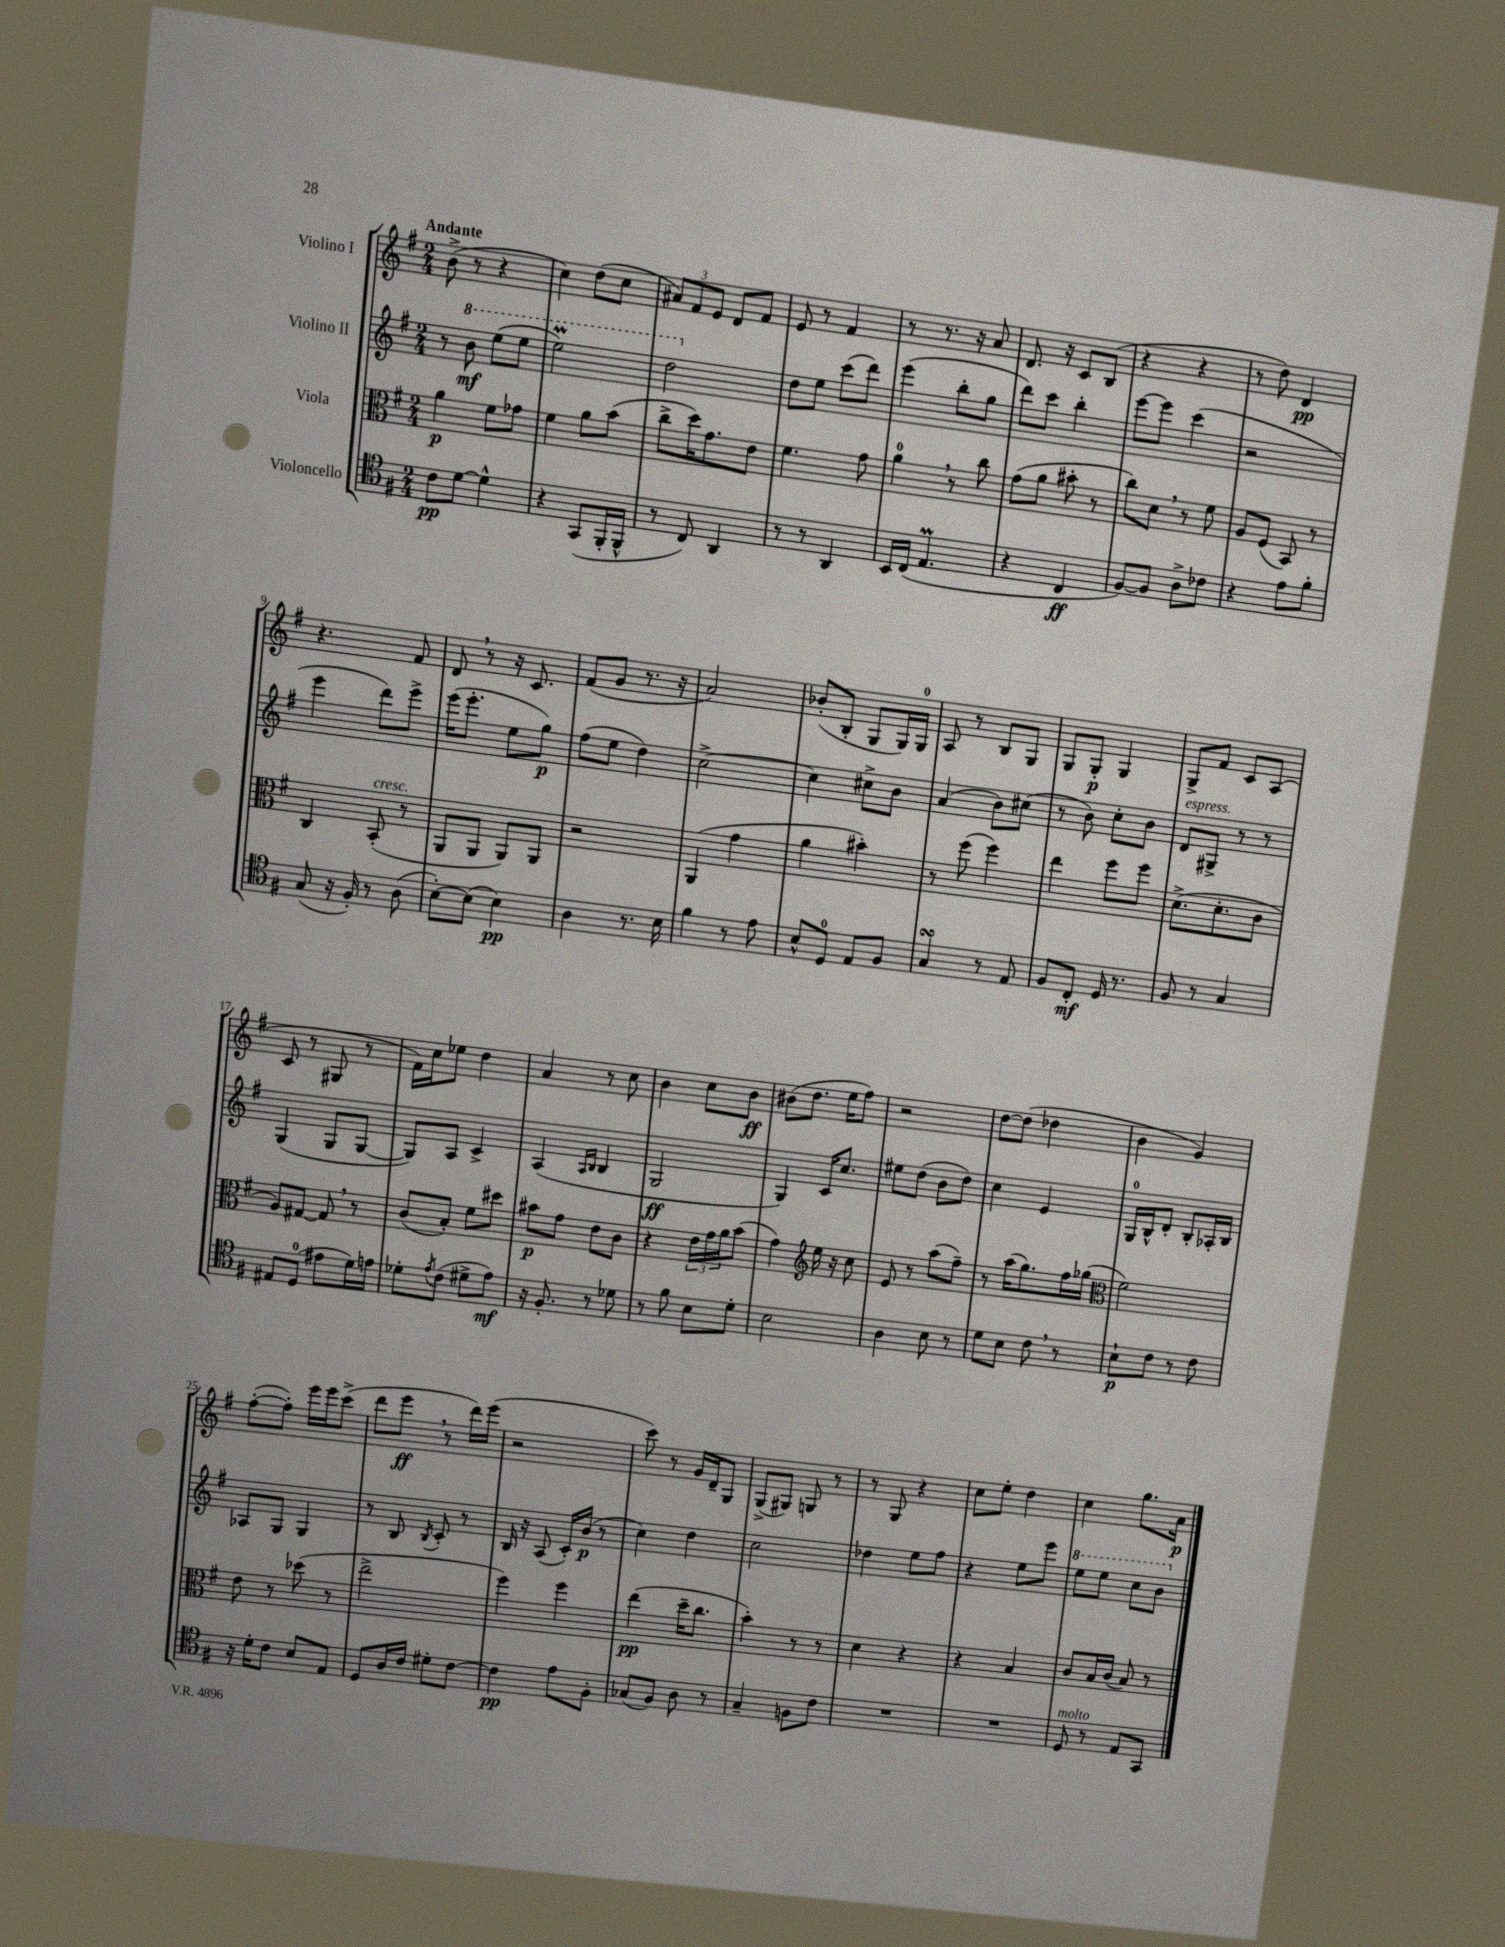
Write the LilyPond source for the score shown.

<<
\new StaffGroup <<
\new Staff = "s0" \with { instrumentName = "Violino I" } {
    \clef treble \key g \major \numericTimeSignature \time 2/4 \tempo "Andante"
    b'8->( r8 r4 |
    c''4) d''8( c''8 |
    \tuplet 3/2 { ais'8) fis'8 e'8 } d'8 fis'8 |
    e'8 r8 fis'4 |
    r8 r8. r16 a'8 |
    d'8. r16 c'8 b8( |
    r4 r4 |
    r8 d''8) d'4\pp |
    r4. fis'8 |
    d'8 \breathe r8 r16 c'8. |
    fis'8( g'8 r8. r16 |
    a'2) |
    bes'8-.( b8-. g8 g16) g16-0 |
    a8 r8 b8 g8 |
    g8 g8-.\p g4 |
    g8-> fis'8 c'8 a8( |
    c'8 r8 gis8 r8 |
    fis'16) c''16 ees''8 d''4 |
    a'4 r8 c''8 |
    b'4 c''8 b'8\ff |
    bis'8( d''8. e''16 fis''8) |
    r2 |
    d''8~ d''8( des''4 |
    b'4 g'4) |
    fis''8~-.( fis''8-.) e'''16 e'''16 c'''8->( |
    d'''8 e'''8\ff \breathe r8 d'''16) e'''16( |
    r2 |
    c'''8) r8 g'16 d'16-- g8 |
    g8->( gis8) g8 r8 |
    r8 g8 r4 |
    c''8 e''8-. d''4 |
    c''4 g''8. a'16\p \bar "|." |
}
\new Staff = "s1" \with { instrumentName = "Violino II" } {
    \clef treble \key g \major \numericTimeSignature \time 2/4
    r8 \ottava #1 b''8\mf e'''8( e'''8 |
    e'''2\prall) |
    d'''2 \ottava #0 |
    d''8 e''8 c'''8( d'''8) |
    e'''4( b''8-. g''8 |
    d'''8) c'''8 b''4-. |
    e'''8~ e'''8 c'''4( |
    r2 |
    e'''4 d'''8) e'''8-> |
    e'''16( e'''8.-. e''8 g''8\p) |
    fis''8( e''8 d''4) |
    c''2~-> |
    c''4 cis''8-> b'8 |
    a'4( b'8) cis''8( |
    r8 b'8) c''8-. b'8 |
    d'8^\markup { \italic "espress." } gis8-> r8 r8 |
    g4( g8 g8~ |
    g8) a8 c'4-> |
    a4( \grace { a16 b16 } b4 |
    g2\ff |
    g4) c'16 c''8. |
    eis''8 d''8( b'8 d''8) |
    c''4 e'4 |
    g16-0 b16-^ d'8-. b8-. aes16-. b16 |
    aes8 g8 g4 |
    r8 b8 \acciaccatura { b8 } c'8-. r8 |
    b16 r16 a8( c'16-.) b'16\p( r8 |
    c''4) d''4 |
    c''2 |
    des''4 e''8 fis''8 |
    r4 e''8 e'''8 |
    \ottava #1 e'''8 e'''8 c'''8 b''8 \ottava #0 \bar "|." |
}
\new Staff = "s2" \with { instrumentName = "Viola" } {
    \clef alto \key g \major \numericTimeSignature \time 2/4
    a'4\p fis'8 ges'8 |
    fis'4 a'8 b'8( |
    c''8-> d''16) g'8. e'8 |
    fis'4. g'8 |
    a'4-0 \breathe r8 c''8 |
    g'8( a'8 bis'8-. r8 |
    c''8) d'8 \breathe r8 fis'8 |
    a8 fis8( b,8) r8 |
    c4 b,8-.^\markup { \italic "cresc." }( r8 |
    a,8 a,8 a,8) a,8 |
    r2 |
    a,4( g'4 |
    a'4 bis'4-.) |
    r8 fis''8( fis''4) |
    e''4 fis''8 fis''8 |
    d'8.->( d'8.-. c'8 |
    a8) gis8~ gis8 \breathe r8 |
    c'8( b8-.) fis'8 dis''8 |
    bis'8\p g'8 e'8 c'8 |
    r4 \tuplet 3/2 { e'16 g'16 a'16 } b'8( |
    g'4) \clef treble e''16 r16 c''8 |
    e'8 r8 a''8( fis''8--) |
    r8 a''16( g''8.) fis''16 ges''16( |
    \clef alto fis'2) |
    e'8 r8 des''8( r8 |
    e''2-> |
    fis''4) fis''4 |
    e''4\pp( d''16-- c''8. |
    b'4-.) r8 r8 |
    d'4 r4 |
    r4 b4 |
    c'8 b16 c'16( b8) r8 \bar "|." |
}
\new Staff = "s3" \with { instrumentName = "Violoncello" } {
    \clef tenor \key g \major \numericTimeSignature \time 2/4
    c'8\pp d'8~ d'4-^ |
    r4 g,8( fis,16-. fis,16-^ |
    r8 c8) a,4 |
    r8 r8 a,4 |
    b,16 c16( e4.\prall |
    r4 c4\ff |
    fis8~) fis8 a8-> ces'8 |
    r4 e'8 fis'8-. |
    g8( r16 fis16-.) r8 a8( |
    b8~-.) b8( b4\pp) |
    a4 r8. b16 |
    fis'4 r8 e'8 |
    b8-^ d8-0 e8 fis8 |
    g4\turn r8 e8 |
    fis8 c8-.\mf d16 r8. |
    fis8 r8 g4 |
    eis8 d8-0( eis'8 d'16) e'16 |
    des'8-. \acciaccatura { e'8 } c'8( dis'8-> e'8\mf) |
    r16 fis8.-. r8 des'8 |
    r8 fis'8 b8 d'8-. |
    b2 |
    a4 b8 r8 |
    d'8 b8 c'8 \breathe r8 |
    b8-!\p c'8 r8 c'8 |
    r16 d'16-. c'8 b8 e8 |
    d8 a16 c'16 dis'8-. c'8~ |
    c'4\pp e'8 fis8-. |
    ges8( fis8) a8 r8 |
    g4-- f8 c'8 |
    R2 |
    R2 |
    d8^\markup { \italic "molto" } r8 e8 g,8 \bar "|." |
}
>>
>>
